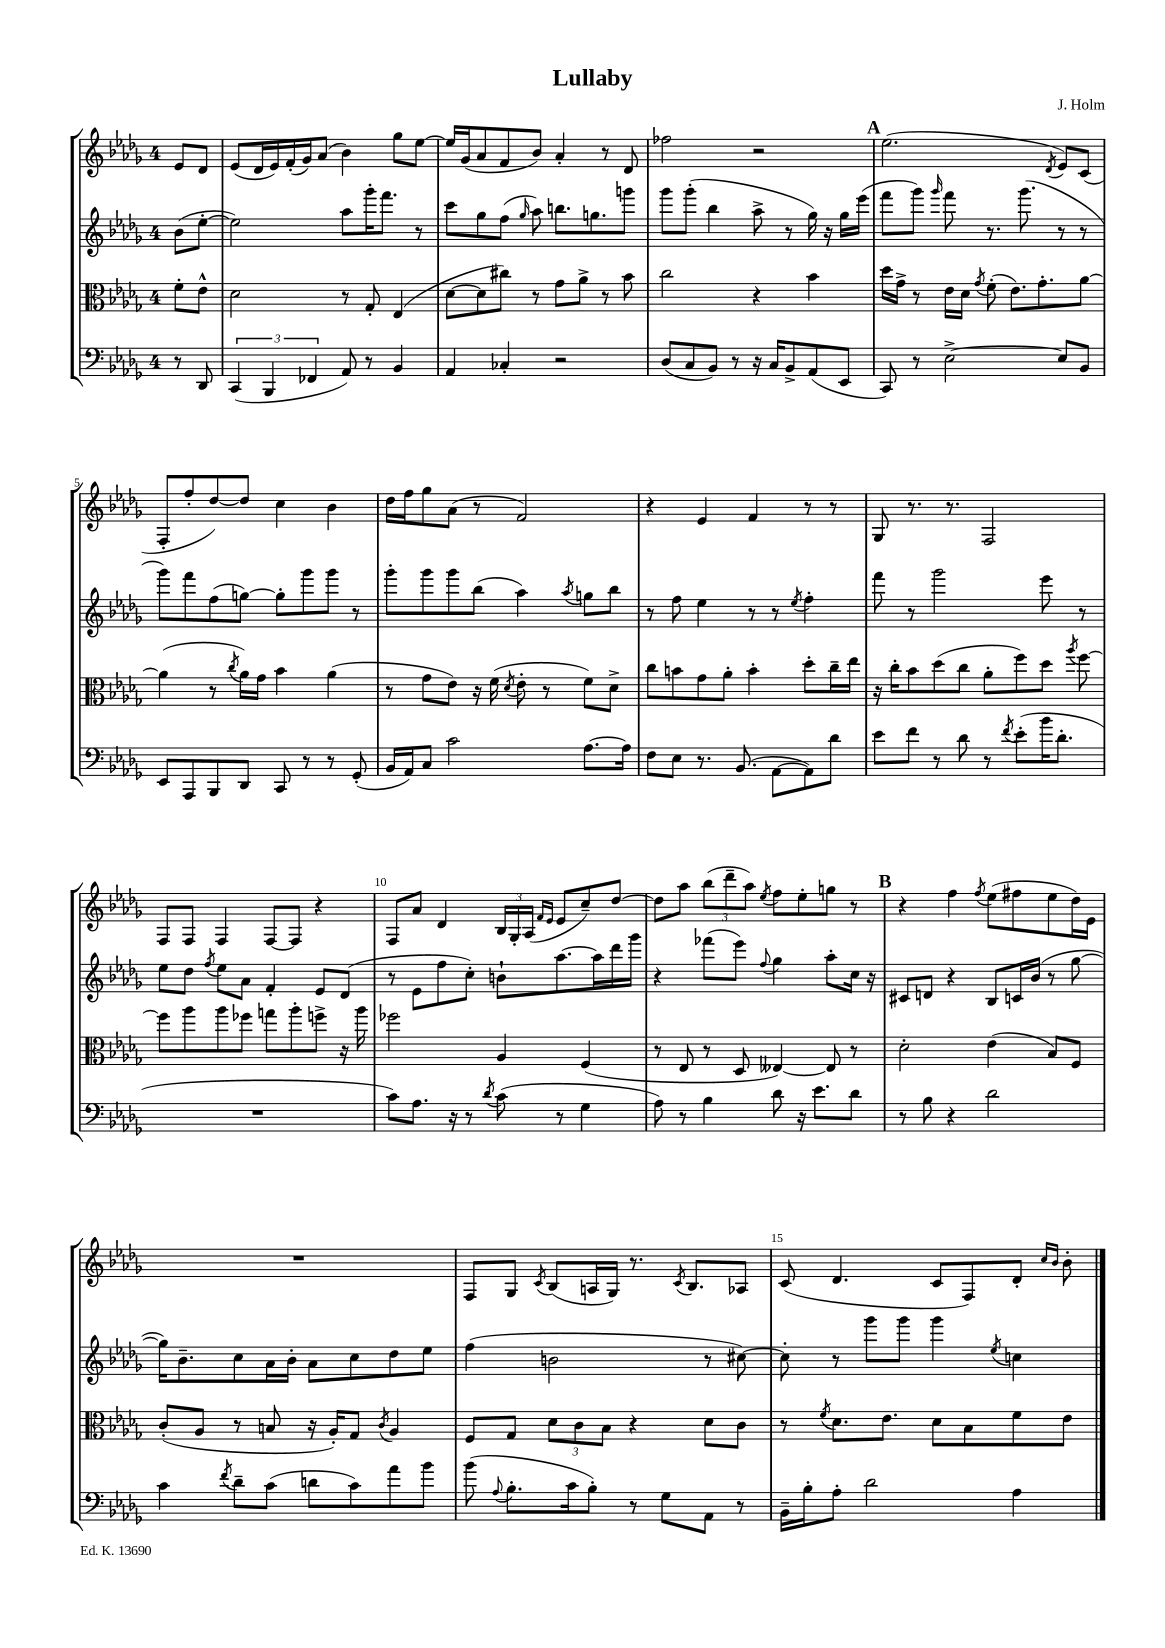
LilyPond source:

\header { title = "Lullaby" composer = "J. Holm" }
<<
\new StaffGroup <<
\new Staff = "s0" {
    \clef treble \key des \major \once \override Staff.TimeSignature.style = #'single-digit \time 4/4 \partial 4
    \autoBeamOff ees'8[ des'8] |
    ees'8[( des'16 ees'16) f'16-.( ges'16) aes'8]( bes'4) ges''8[ ees''8]~ |
    ees''16[ ges'16( aes'8 f'8 bes'8]) aes'4-. r8 des'8 |
    fes''2 r2 |
    \mark \markup { \bold "A" } ees''2.( \acciaccatura { des'8 } ees'8[) c'8]( |
    f8[-. f''8-. des''8~) des''8] c''4 bes'4 |
    des''16[ f''16 ges''8 aes'8]( r8 f'2) |
    r4 ees'4 f'4 r8 r8 |
    ges8 r8. r8. f2 |
    f8[ f8] f4 f8[~ f8] r4 |
    f8[ aes'8] des'4 \tuplet 3/2 { bes16[ ges16-. aes16]( } \grace { f'16[ ees'16] } ees'8[ c''8--) des''8]~ |
    des''8[ aes''8] \tuplet 3/2 { bes''8[( des'''8-- aes''8]) } \acciaccatura { ees''8 } f''8[ ees''8-. g''8] r8 |
    \mark \markup { \bold "B" } r4 f''4 \acciaccatura { f''8 } ees''8[( fis''8 ees''8 des''16) ees'16] |
    R1 |
    f8[ ges8] \acciaccatura { c'8 } bes8[( a16 ges16]) r8. \acciaccatura { c'8 } bes8.[ aes8] |
    c'8( des'4. c'8[ f8) des'8]-. \grace { c''16[ bes'16] } bes'8-. \bar "|." |
}
\new Staff = "s1" {
    \clef treble \key des \major \once \override Staff.TimeSignature.style = #'single-digit \time 4/4 \partial 4
    \autoBeamOff bes'8[( ees''8]~-. |
    ees''2) aes''8[ ges'''16-. f'''8.] r8 |
    c'''8[ ges''8 f''8]( \grace { ges''16 } aes''8) b''8.[ g''8. g'''8] |
    ges'''8[ ges'''8]-.( bes''4 aes''8-> r8 ges''16) r16 ges''16[ ees'''16]( |
    \mark \markup { \bold "A" } f'''8[ ges'''8]) \grace { ges'''16 } f'''8 r8. ges'''8.( r8 r8 |
    ges'''8[) f'''8 f''8( g''8]~) g''8[-. ges'''8 ges'''8] r8 |
    ges'''8[-. ges'''8 ges'''8 bes''8]( aes''4) \acciaccatura { aes''8 } g''8[ bes''8] |
    r8 f''8 ees''4 r8 r8 \acciaccatura { ees''8 } f''4-. |
    f'''8 r8 ges'''2 ees'''8 r8 |
    ees''8[ des''8] \acciaccatura { f''8 } ees''8[ aes'8] f'4-. ees'8[ des'8]( |
    r8 ees'8[ f''8 c''8]-.) b'8[-! aes''8.~ aes''16 des'''16 ges'''16] |
    r4 fes'''8[( ees'''8]) \appoggiatura { f''8 } ges''4 aes''8[-. c''16] r16 |
    \mark \markup { \bold "B" } cis'8[ d'8] r4 bes8[ c'16 bes'16]( r8 ges''8~ |
    ges''16[) bes'8.-- c''8 aes'16 bes'16]-. aes'8[ c''8 des''8 ees''8] |
    f''4( b'2 r8 cis''8~) |
    cis''8-. r8 ges'''8[ ges'''8] ges'''4 \acciaccatura { ees''8 } c''4 \bar "|." |
}
\new Staff = "s2" {
    \clef alto \key des \major \once \override Staff.TimeSignature.style = #'single-digit \time 4/4 \partial 4
    \autoBeamOff f'8[-. ees'8]-^ |
    des'2 r8 ges8-. ees4( |
    des'8[~ des'8 cis''8]) r8 ges'8[ aes'8]-> r8 bes'8 |
    c''2 r4 bes'4 |
    \mark \markup { \bold "A" } des''16[ ges'16]-> r8 ees'16[ des'16] \acciaccatura { ges'8 } f'8-.( ees'8.[) ges'8.-. aes'8]~ |
    aes'4( r8 \acciaccatura { c''8 } aes'16[) ges'16] bes'4 aes'4( |
    r8 ges'8[ ees'8]) r16 f'16( \acciaccatura { des'8 } ees'8-. r8 f'8[) des'8]-> |
    c''8[ b'8 ges'8 aes'8]-. b'4-. des''8[-. c''16-- ees''16] |
    r16 c''16[-. bes'8 des''8( c''8] aes'8[-. f''8) des''8] \acciaccatura { aes''8 } f''8~ |
    f''8[ aes''8 aes''8 fes''8] g''8[ aes''8-. f''8]-> r16 aes''16 |
    fes''2 aes4 f4( |
    r8 ees8 r8 des8 eeses4~) eeses8 r8 |
    \mark \markup { \bold "B" } des'2-. ees'4( bes8[) f8] |
    c'8[-.( aes8] r8 b8 r16 aes16[-.) ges8] \acciaccatura { c'8 } aes4 |
    f8[ ges8] \tuplet 3/2 { des'8[ c'8 bes8] } r4 des'8[ c'8] |
    r8 \acciaccatura { f'8 } des'8.[ ees'8.] des'8[ bes8 f'8 ees'8] \bar "|." |
}
\new Staff = "s3" {
    \clef bass \key des \major \once \override Staff.TimeSignature.style = #'single-digit \time 4/4 \partial 4
    \autoBeamOff r8 des,8 |
    \tuplet 3/2 { c,4( bes,,4 fes,4 } aes,8) r8 bes,4 |
    aes,4 ces4-. r2 |
    des8[( c8 bes,8]) r8 r16 c16[ bes,8-> aes,8( ees,8] |
    \mark \markup { \bold "A" } c,8) r8 ees2~-> ees8[ bes,8] |
    ees,8[ aes,,8 bes,,8 des,8] c,8 r8 r8 ges,8-.( |
    bes,16[ aes,16) c8] c'2 aes8.[~ aes16] |
    f8[ ees8] r8. bes,8.( aes,8[~ aes,8) des'8] |
    ees'8[ f'8] r8 des'8 r8 \acciaccatura { f'8 } ees'8[-.( bes'16 des'8.]-. |
    R1 |
    c'8[) aes8.] r16 r8 \acciaccatura { des'8 } c'8( r8 ges4 |
    aes8) r8 bes4 des'8 r16 ees'8.[ des'8] |
    \mark \markup { \bold "B" } r8 bes8 r4 des'2 |
    c'4 \acciaccatura { f'8 } des'8[-- c'8]( d'8[ c'8) aes'8 bes'8] |
    bes'8( \appoggiatura { aes8 } bes8.[-. c'16 bes8]-.) r8 ges8[ aes,8] r8 |
    bes,16[-- bes16-. aes8]-. des'2 aes4 \bar "|." |
}
>>
>>
\layout { \context { \Score \override BarNumber.break-visibility = ##(#f #t #t) barNumberVisibility = #(every-nth-bar-number-visible 5) } }
